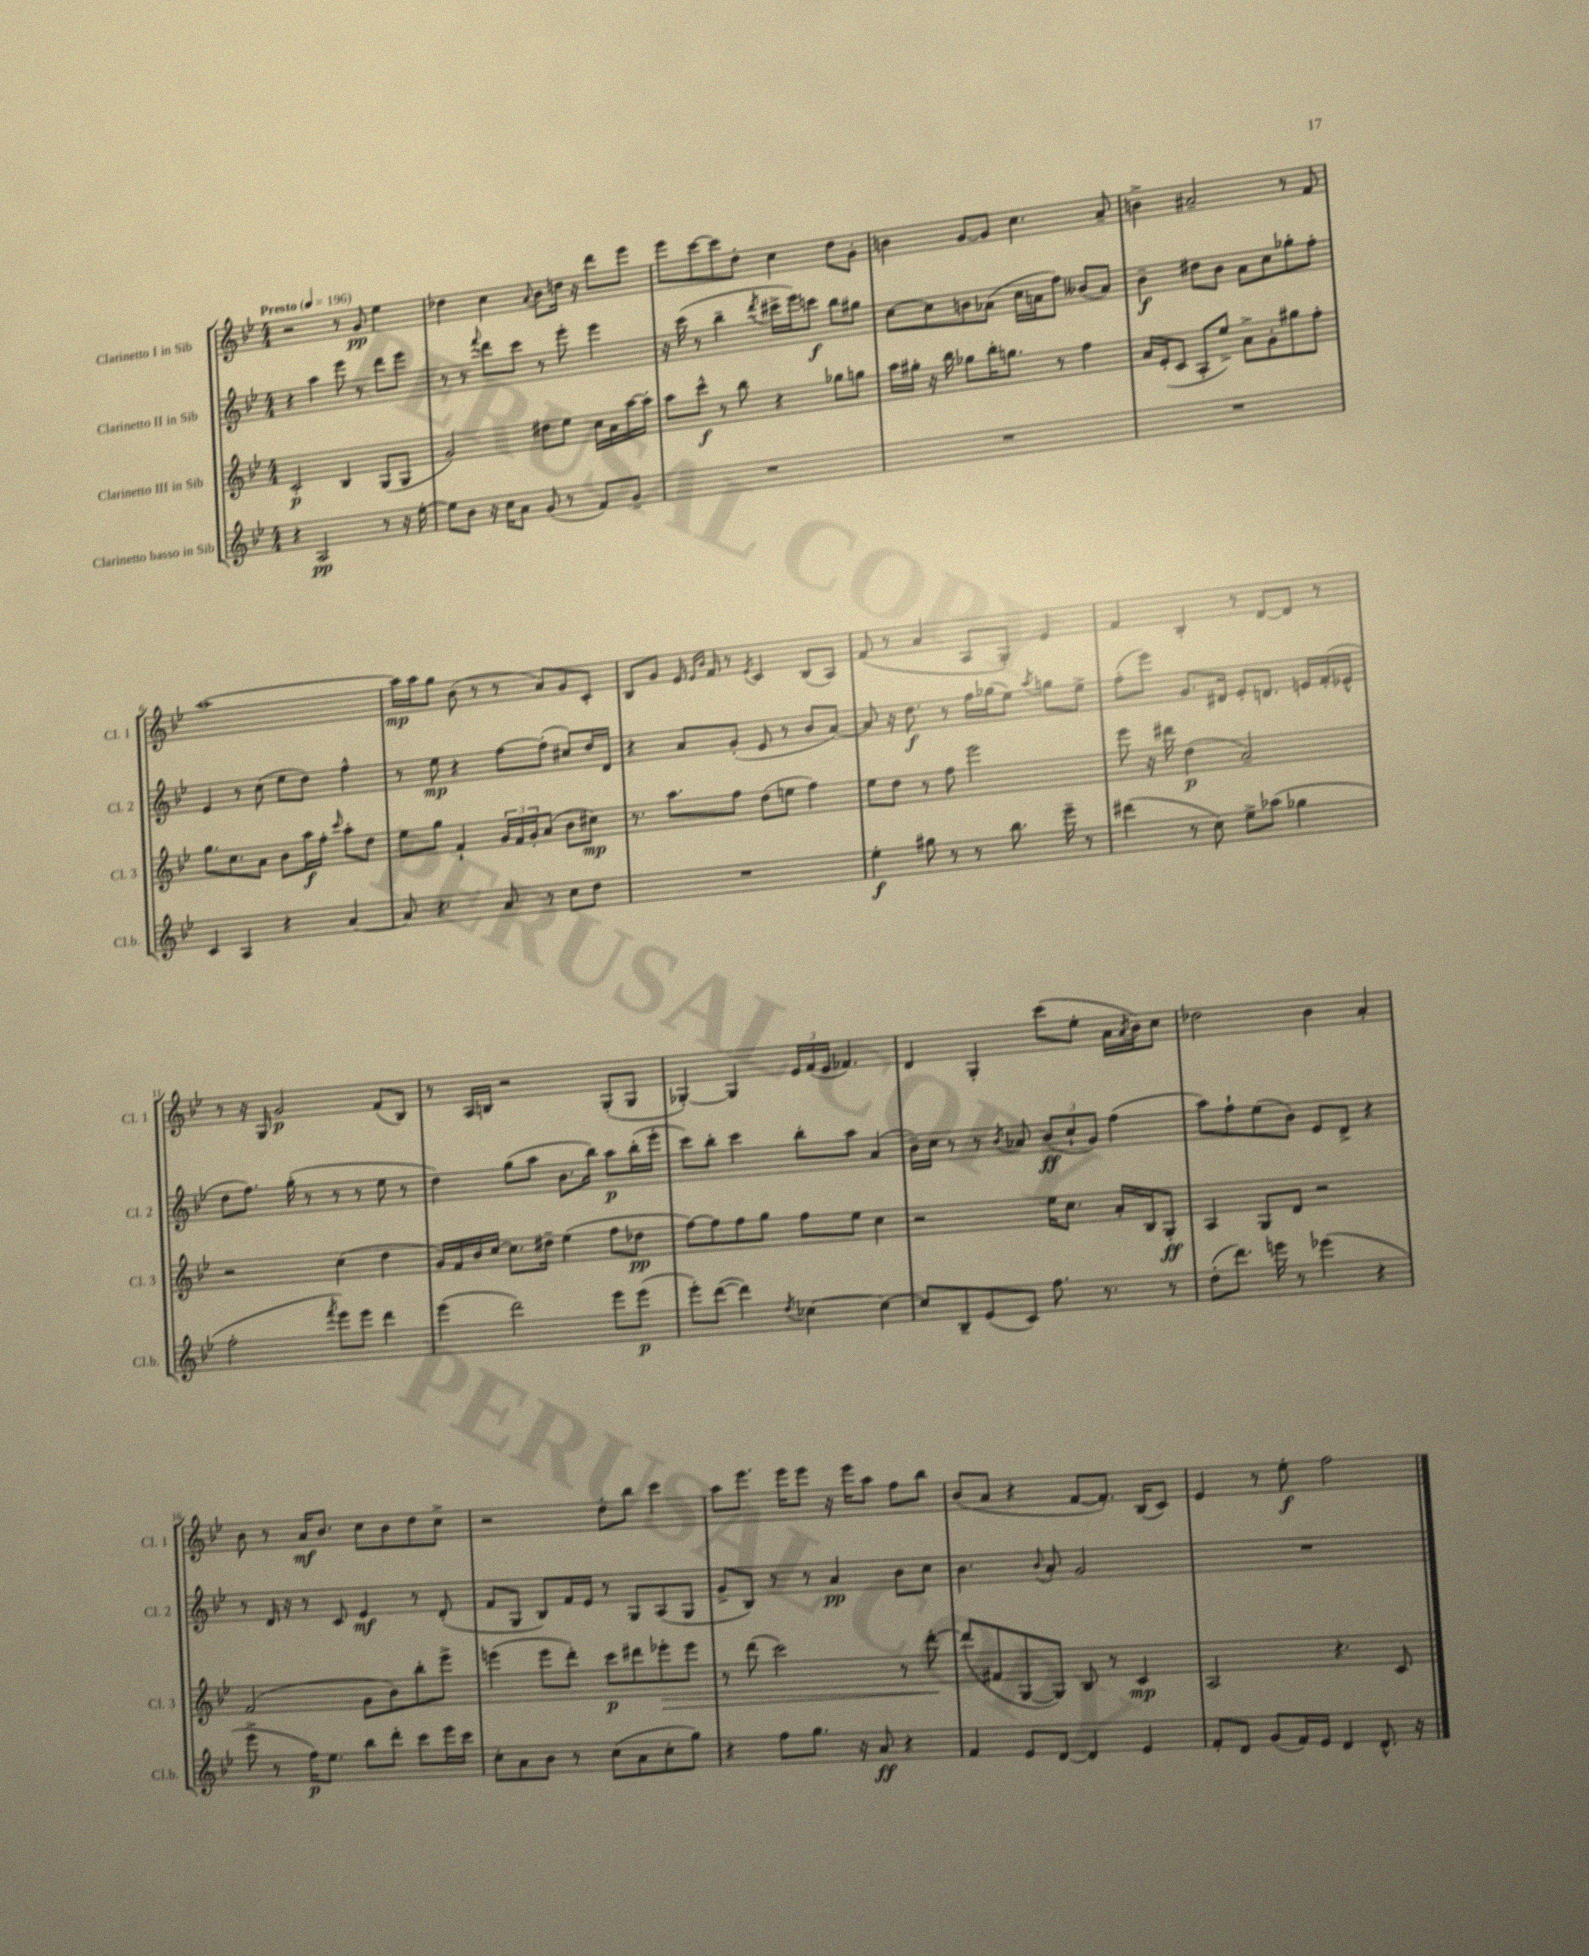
<<
\new StaffGroup <<
\new Staff = "s0" \with { instrumentName = "Clarinetto I in Sib" shortInstrumentName = "Cl. 1" } {
    \clef treble \key bes \major \numericTimeSignature \time 4/4 \tempo "Presto" 4 = 196
    r2 r8 g'8\pp ees''4 |
    des''4 c''4 \appoggiatura { a'8 } bes'8 d''16 r16 d'''8 ees'''8 |
    ees'''8 c'''8~ c'''8 d''8-. c''4 d''8 g'8-. |
    b'4 g'8~ g'8 c''4. a'8-- |
    b'4-> ais'2-- r8 f'8 |
    a''1~ |
    a''16\mp a''16 g''8 bes'8( r8 r8 a'8) g'8 c'8-. |
    bes8 g'8 ees'16 \grace { ees'16 bes'16 } f'16 r8 \acciaccatura { ees'8 } c'4 bes8( a8) |
    f'8( r8 a'4 a8 g8-.) ees'4 |
    f'4 bes4-. r8 d'8~ d'8 r8 |
    r8 r16 g16 g'2\p f'8( bes8) |
    r8 a16 b16 r2 g8-.( g8 |
    ges4~-.) ges4 \tuplet 3/2 { ees'16 f'16( ees'16 } fes'4.) |
    d'4 g4-. c'''8( ees''8-. a'16 \acciaccatura { a'8 } bes'16) c''8 |
    des''2 bes'4 a'4-. |
    bes'8 r8 a'16\mf bes'8. c''8 bes'8 d''8 c''8-> |
    r2 d''8-. bes''8 c'''4 |
    a''8 ees'''8. ees'''16 ees'''8 r16 ees'''16 a''8 f''8 bes''8 |
    bes'8( a'8 r4 f'8~ f'8.-.) bes16( c'8) |
    ees'4 r8 ees''8-.\f f''2 \bar "|." |
}
\new Staff = "s1" \with { instrumentName = "Clarinetto II in Sib" shortInstrumentName = "Cl. 2" } {
    \clef treble \key bes \major \numericTimeSignature \time 4/4
    r4 a''4 ees'''8 r8 d'''8 ees'''8 |
    r8 r8 \appoggiatura { f'''8 } d'''8 c'''8 r8 ees'''8-. ees'''4 |
    r16 c'''16( r8 bes''4-- \acciaccatura { d'''8 } cis'''16-> ees'''16) c'''8\f bes''8 gis''8 |
    c''8~ c''8 b'8 aes'8( c''16 a'16 f''8) beses'8( a'8) |
    bes'4--\f dis''8 bes'8 a'8 c''8 ges''8-. f''8-. |
    ees'4 r8 c''8( ees''8 d''8) f''4-^ |
    r8 ees''8\mp r4 f''8~ f''8-.( cis''8) d''16 d'16 |
    r4 a'8 g'8-.( ees'8 r8 bes'8 a'8~) |
    a'8 r16 d''8.\f r8 f''16 ges''16( ees''8) \acciaccatura { a''8 } g''8 ees''8-> |
    f''8-.( ees'''8) g'8. dis'16 ees'8-. d'8. e'16 f'16-.( ees'16-^ |
    d''8 f''8.) g''16-.( r8 r8 r8 ees''8 r8 |
    d''4) g''8( a''8 bes'8. bes''16) a''8\p bes''16-.( ees'''16-. |
    c'''8) bes''8-. c'''4 bes''8-. a''8 a'4( |
    bes'16--) c''16 r8 r8 \acciaccatura { bes'8 } aes'8 \tuplet 3/2 { bes'8\ff( c''8-! g'8) } f''4( |
    a''8) f''8-! ees''8( bes'8) ees'8 d'8-> r4 |
    r8 d'16 r16 r8 c'8 ees'4\mf r8 d'8-.( |
    f'8 g8 bes8) f'16 ees'16 r8 g8 a8( g8 |
    g'8-> bes8) r8 r8 a'4\pp bes'8 c''8 |
    bes'4. \appoggiatura { bes'8 } a'8-. g'2 |
    R1 \bar "|." |
}
\new Staff = "s2" \with { instrumentName = "Clarinetto III in Sib" shortInstrumentName = "Cl. 3" } {
    \clef treble \key bes \major \numericTimeSignature \time 4/4
    c'2-.\p bes4 g8( g8 |
    g'2) dis''8 ees''8 c''16 a'16 a''16~ a''16-. |
    a''8 c'''8-^\f r8 bes''8 r4 ges''8 g''8 |
    a''16 gis''16-. r16 bes''16 ges''8 bes''16-. g''8. r8 f''4 |
    a'16 ees'16-.( c'8 a8-. ees''8->) a'8-> g'8-. gis''8 f''8-. |
    g''8. c''8. a'8 bes'8 a''16\f f''16-. \grace { c'''16 } a''8-. d''8 |
    ees''8 g''8 f'4-! \tuplet 3/2 { g'16 f'16 g'16-. } a'8( bes'8 cis''8\mp) |
    r8. a''8. f''8 d''8( e''8 f''4) |
    ees''8 d''8 r8 f''8 ees'''2 |
    ees'''8 r16 dis'''16 d''4\p( a'2--) |
    r2 c''4( d''4 |
    g'16) f'16 bes'16 c''16~ c''8. dis''16-- ees''4( f''8 des''8\pp |
    f''8~) f''8 f''8 g''8 f''8 ees''8 c''4 |
    r2 ees''16 c''8. a'16-. bes16 g8-.\ff |
    a4 g8 d'8 r2 |
    f'2( g'8 bes'8) bes''8-. ees'''8-> |
    e'''4( e'''8 d'''8-.) c'''8\p dis'''8 ees'''8-.\> ees'''8 |
    r8 d'''8( c'''2) r8 d'''8~-.\! |
    d'''8( fis'8 g8~ g8) bes8 r8 c'4\mp |
    a2 r4. c'8 \bar "|." |
}
\new Staff = "s3" \with { instrumentName = "Clarinetto basso in Sib" shortInstrumentName = "Cl.b." } {
    \clef treble \key bes \major \numericTimeSignature \time 4/4
    r4 a2\pp r8 r16 ees''16~-. |
    ees''8 bes'8 r16 c''16 a'8 g'8( r8 f'8) g'8-- |
    R1 |
    R1 |
    R1 |
    c'4 a4 r4 a'4~ |
    a'8 r4. a'8 r8 c''8 d''8 |
    R1 |
    ees''4-.\f gis''8 r8 r8 bes''8. ees'''16-- r8 |
    dis'''4( r8 c''8) ees''8-> aes''8( ges''4 |
    f''2-. \acciaccatura { f'''8 } ees'''8) ees'''8 d'''4 |
    ees'''4( d'''2) ees'''8 ees'''8\p( |
    ees'''8-.) d'''8~( d'''4) \acciaccatura { d''8 } ces''4~ ces''4~ |
    ces''8 bes8-- ees'8( c'8) f''8. r8. r8 |
    d''8-.( d'''8.) e'''16 r8 ees'''4( r4 |
    ees'''8-> r8 f''16\p) ees''8. bes''8 d'''8-. c'''8 ees'''16 c'''16 |
    c''8-. a'8 bes'8 r8 c''8( a'8 c''8-. g''8) |
    r4 f''8 g''8. r16 a'8\ff r4 |
    f'4 ees'8 d'8~ d'4 ees'4 |
    f'8-. d'8 g'8( f'16) ees'16 d'4 d'8.-^ r16 \bar "|." |
}
>>
>>
